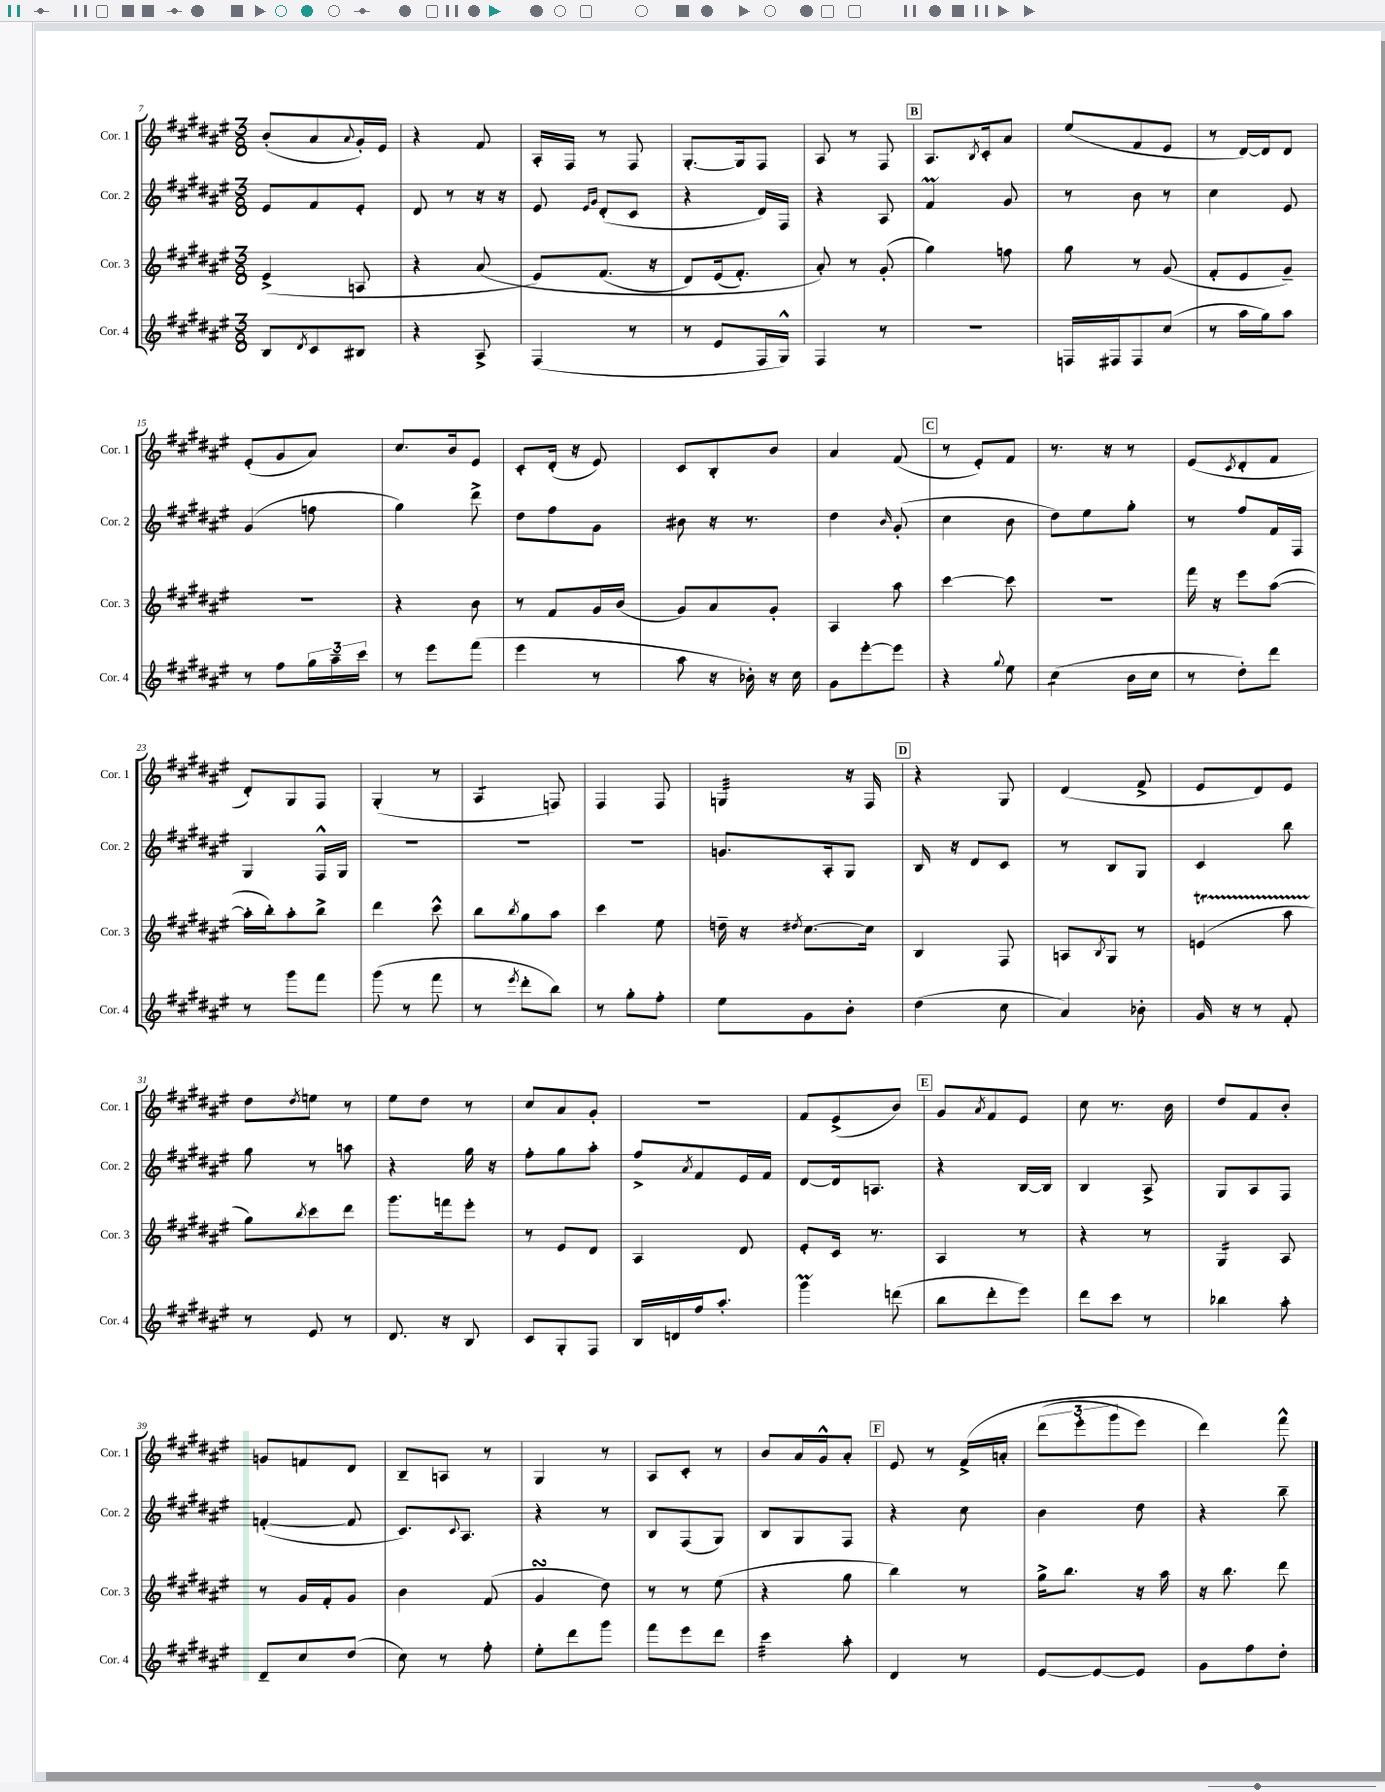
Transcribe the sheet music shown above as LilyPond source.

<<
\new StaffGroup <<
\new Staff = "s0" \with { instrumentName = "Cor. 1" shortInstrumentName = "Cor. 1" } {
    \clef treble \key fis \major \numericTimeSignature \time 3/8
    b'8-.( ais'8 \appoggiatura { ais'8 } gis'16-.) eis'16 |
    r4 fis'8 |
    ais16-. fis16 r8 fis8 |
    gis8.~-. gis16 fis8 |
    ais8 r8 fis8 |
    \mark \markup { \box "B" } ais8. \acciaccatura { b8 } cis'16-. ais'8 |
    eis''8( fis'8 eis'8 |
    r8 dis'16~) dis'16 dis'8 |
    eis'8-.( gis'8 ais'8) |
    cis''8. b'16 eis'8 |
    cis'8-. dis'16-.( r16 eis'8) |
    cis'8 b8-. b'8 |
    ais'4 fis'8( |
    \mark \markup { \box "C" } r8 eis'8-.) fis'8 |
    r8. r16 r8 |
    eis'8( \acciaccatura { cis'8 } dis'8-. fis'8 |
    dis'8-.) gis8 fis8 |
    gis4-.( r8 |
    ais4:8 f8) |
    fis4 fis8 |
    g4:32 r16 fis16 |
    \mark \markup { \box "D" } r4 gis8 |
    dis'4( fis'8-> |
    eis'8 dis'8) eis'8 |
    dis''8 \acciaccatura { dis''8 } e''8 r8 |
    eis''8 dis''8 r8 |
    cis''8 ais'8 gis'8-. |
    R4. |
    fis'8 eis'8->( b'8) |
    \mark \markup { \box "E" } gis'8 \acciaccatura { ais'8 } fis'8 eis'8 |
    cis''8 r8. b'16 |
    dis''8 fis'8 b'8-. |
    g'8 f'8 dis'8 |
    b8-- a8 r8 |
    gis4 r8 |
    ais8 cis'8-. r8 |
    b'8 ais'16 gis'16-^ ais'8-. |
    \mark \markup { \box "F" } eis'8 r8 fis'16->\( a'16-. |
    \tuplet 3/2 { dis'''8( eis'''8-. gis'''8 } eis'''8) |
    dis'''4\) fis'''8-^ \bar "|." |
}
\new Staff = "s1" \with { instrumentName = "Cor. 2" shortInstrumentName = "Cor. 2" } {
    \clef treble \key fis \major \numericTimeSignature \time 3/8
    eis'8 fis'8 eis'8-. |
    dis'8 r8 r16 r16 |
    eis'8 \grace { eis'16 gis'16 } dis'8-.( cis'8 |
    r4 dis'16) fis16 |
    r4 ais8 |
    \mark \markup { \box "B" } fis'4\prall gis'8 |
    r8 b'8 r8 |
    cis''4 eis'8 |
    gis'4( f''8 |
    gis''4) dis'''8-> |
    dis''8 fis''8 gis'8 |
    bis'8 r16 r8. |
    dis''4 \grace { b'16 } gis'8-.( |
    \mark \markup { \box "C" } cis''4 b'8 |
    dis''8) eis''8 gis''8-. |
    r8 fis''8 fis'16 fis16 |
    gis4 fis16-^ gis16 |
    R4. |
    R4. |
    R4. |
    g'8. ais16-. gis8 |
    \mark \markup { \box "D" } b16 r16 dis'8 cis'8 |
    r8 b8 gis8 |
    cis'4 b''8 |
    gis''8 r8 a''8 |
    r4 gis''16 r16 |
    fis''8-. gis''8 ais''8-. |
    fis''8-> \acciaccatura { ais'8 } fis'8 eis'16 fis'16 |
    dis'8~ dis'16 a8. |
    \mark \markup { \box "E" } r4 b16~ b16 |
    b4 ais8-> |
    gis8 ais8 fis8 |
    f'4~-.( f'8 |
    cis'8.) \appoggiatura { cis'8 } ais8. |
    r4 r8 |
    b8 fis8( gis8) |
    b8 gis8 fis8 |
    \mark \markup { \box "F" } r4 cis''8 |
    b'4 dis''8 |
    r4 b''8-- \bar "|." |
}
\new Staff = "s2" \with { instrumentName = "Cor. 3" shortInstrumentName = "Cor. 3" } {
    \clef treble \key fis \major \numericTimeSignature \time 3/8
    eis'4->( a8 |
    r4 ais'8\( |
    eis'8) fis'8.( r16 |
    dis'8) eis'16( fis'8.-.) |
    ais'8-.\) r8 gis'8-.( |
    \mark \markup { \box "B" } gis''4) f''8 |
    gis''8 r8 gis'8( |
    fis'8-. eis'8 gis'8--) |
    R4. |
    r4 b'8 |
    r8 fis'8 gis'16 b'16( |
    gis'8) ais'8 gis'8-. |
    ais4 ais''8 |
    \mark \markup { \box "C" } cis'''4~ cis'''8 |
    R4. |
    fis'''16 r16 eis'''8 ais''8~( |
    ais''16-. b''16-.) ais''8-. b''8-> |
    dis'''4 cis'''8-^ |
    b''8 \acciaccatura { b''8 } gis''8 ais''8 |
    cis'''4 eis''8 |
    d''16-- r16 \acciaccatura { dis''8 } cis''8.~ cis''16 |
    \mark \markup { \box "D" } b4 fis8 |
    a8 \acciaccatura { b8 } gis8 r8 |
    e'4\startTrillSpan( ais''8 |
    gis''8\stopTrillSpan) \acciaccatura { b''8 } cis'''8 dis'''8 |
    gis'''8. f'''16 eis'''8-. |
    r8 eis'8 dis'8 |
    ais4 dis'8 |
    eis'8-. cis'16 r8. |
    \mark \markup { \box "E" } ais4 r8 |
    r4 r8 |
    gis4:16 ais8 |
    r8 gis'16 fis'16-. gis'8 |
    b'4 fis'8( |
    gis'4\turn dis''8) |
    r8 r8 eis''8( |
    r4 gis''8 |
    \mark \markup { \box "F" } b''4) r8 |
    gis''16-> b''8. r16 ais''16 |
    r16 b''8. dis'''8 \bar "|." |
}
\new Staff = "s3" \with { instrumentName = "Cor. 4" shortInstrumentName = "Cor. 4" } {
    \clef treble \key fis \major \numericTimeSignature \time 3/8
    b8 \acciaccatura { dis'8 } cis'8 bis8 |
    r4 ais8-> |
    fis4( r8 |
    r8 eis'8 fis16 gis16-^) |
    fis4 r8 |
    \mark \markup { \box "B" } R4. |
    f16 fis16 fis8 cis''8( |
    r8 ais''16 gis''16) ais''8 |
    r8 fis''8 \tuplet 3/2 { gis''16 ais''16-- cis'''16 } |
    r8 eis'''8 fis'''8( |
    eis'''4 r8 |
    ais''8 r16 bes'16-.) r16 cis''16 |
    gis'8 eis'''8~-. eis'''8 |
    \mark \markup { \box "C" } r4 \appoggiatura { gis''8 } eis''8 |
    cis''4:8( b'16 cis''16 |
    r8 dis''8-.) dis'''8 |
    r8 gis'''8 fis'''8 |
    gis'''8( r8 fis'''8 |
    r8 \acciaccatura { eis'''8 } dis'''8-. b''8) |
    r8 gis''8-. fis''8-. |
    eis''8 gis'8 b'8-. |
    \mark \markup { \box "D" } dis''4( cis''8 |
    ais'4) bes'8-. |
    gis'16 r16 r8 fis'8-. |
    r8 eis'8 r8 |
    dis'8. r16 b8 |
    cis'8 gis8-. fis8 |
    b16 d'16 fis''16 ais''8.-. |
    gis'''4\prall d'''8( |
    \mark \markup { \box "E" } b''8 dis'''8-. eis'''8) |
    dis'''8 cis'''8 r8 |
    bes''4 ais''8-. |
    dis'8-- cis''8 dis''8( |
    cis''8) r8 fis''8-. |
    eis''8-. dis'''8 gis'''8 |
    fis'''8 eis'''8 dis'''8 |
    cis'''4:32 ais''8-. |
    \mark \markup { \box "F" } dis'4 r8 |
    eis'8~ eis'8~ eis'8 |
    gis'8 fis''8 dis''8-. \bar "|." |
}
>>
>>
\layout { \context { \Score currentBarNumber = #7 } }
